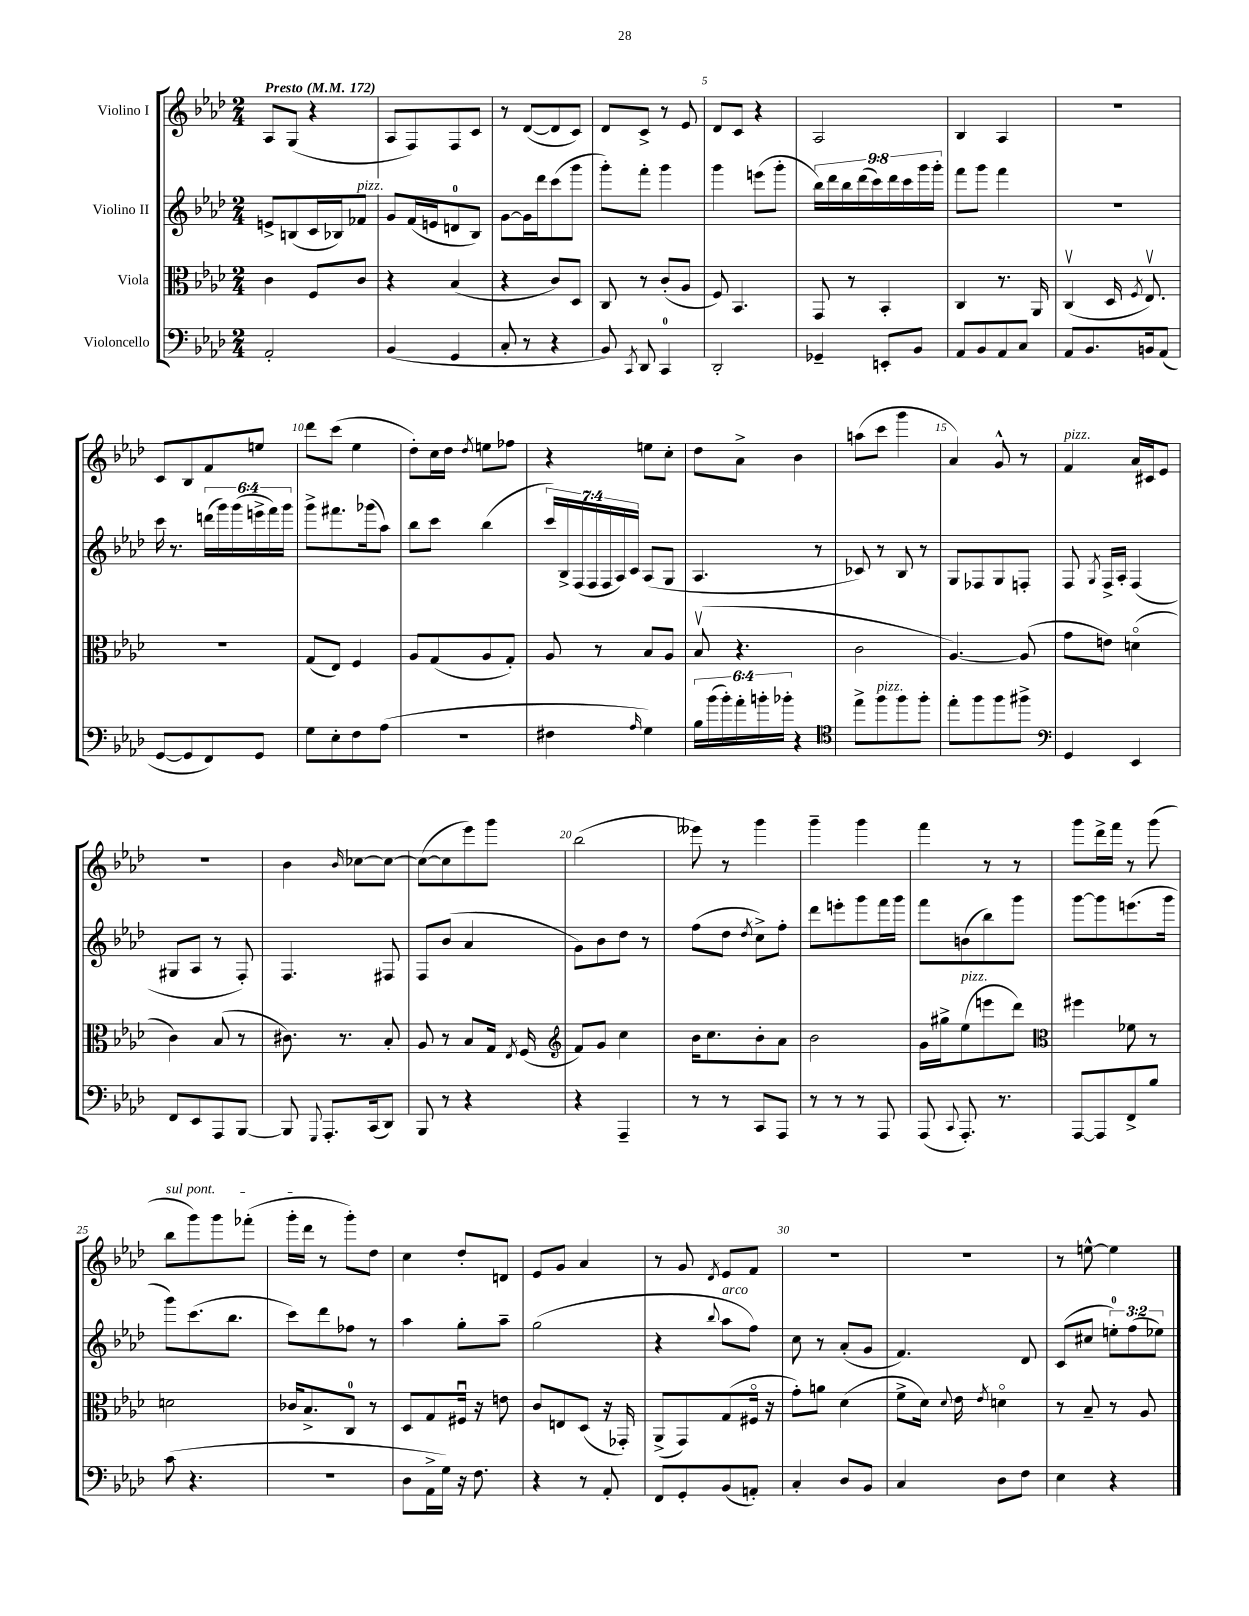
<<
\new StaffGroup <<
\new Staff = "s0" \with { instrumentName = "Violino I" } {
    \clef treble \key aes \major \numericTimeSignature \time 2/4 \tempo "Presto" 4 = 172
    \autoBeamOff aes8[ g8]( r4 |
    aes8[ f8) f8 c'8] |
    r8 des'8[~( des'8 c'8]) |
    des'8[ c'8]-> r8 ees'8 |
    des'8[ c'8] r4 |
    aes2 |
    bes4 aes4 |
    R2 |
    c'8[ bes8 f'8 e''8] |
    des'''8[ c'''8]( ees''4 |
    des''8[-.) c''16 des''16] \acciaccatura { des''8 } e''8[ fes''8] |
    r4 e''8[ c''8]-. |
    des''8[ aes'8]-> bes'4 |
    a''8[( c'''8] g'''4 |
    aes'4) g'8-^ r8 |
    f'4^\markup { \italic "pizz." } aes'16[ cis'16 ees'8] |
    r2 |
    bes'4 \grace { bes'16 } ces''8[~ ces''8]~ |
    ces''8[~( ces''8 ees'''8) g'''8] |
    bes''2( |
    eeses'''8) r8 g'''4 |
    g'''4-- g'''4 |
    f'''4 r8 r8 |
    g'''8[ des'''16-> f'''16] r8 g'''8( |
    \once \override TextSpanner.bound-details.left.text = \markup { \italic "sul pont." } bes''8[\startTextSpan g'''8) g'''8 fes'''8]-.( |
    g'''16[-. des'''16]\stopTextSpan r8 g'''8[-.) des''8] |
    c''4 des''8[-. d'8] |
    ees'8[ g'8] aes'4 |
    r8 g'8 \acciaccatura { des'8 } ees'8[ f'8] |
    r2 |
    r2 |
    r8 e''8~-^ e''4 \bar "|." |
}
\new Staff = "s1" \with { instrumentName = "Violino II" } {
    \clef treble \key aes \major \numericTimeSignature \time 2/4 \override Staff.TupletNumber.text = #tuplet-number::calc-fraction-text
    \autoBeamOff e'8[-> b8( c'16 bes16) fes'8]^\markup { \italic "pizz." } |
    g'8[ f'16( e'16 d'8-0 bes8]) |
    g'8[~ g'16 des'''16 c'''8( g'''8] |
    g'''8[-.) f'''8]-. g'''4 |
    g'''4 e'''8[( g'''8]-. |
    \tuplet 9/8 { bes''16[) des'''16 bes''16 des'''16( c'''16) des'''16 c'''16 g'''16 g'''16]-. } |
    f'''8[ g'''8] f'''4 |
    r2 |
    c'''16 r8. \tuplet 6/4 { d'''16[( g'''16) g'''16( e'''16-> f'''16) g'''16] } |
    g'''8[-> fis'''8. ges'''16( aes''8]) |
    bes''8[ c'''8] bes''4( |
    \tuplet 7/4 { c'''16[) bes16-> f16( f16 f16 aes16) c'16] } aes8[( g8] |
    aes4. r8 |
    ces'8) r8 bes8 r8 |
    g8[ fes8 g8 f8]-. |
    f8 \acciaccatura { g8 } f16[-> aes16]-. f4( |
    gis8[ aes8] r8 f8-.) |
    f4. fis8 |
    f8[ bes'8]( aes'4 |
    g'8[) bes'8 des''8] r8 |
    f''8[( des''8] \acciaccatura { des''8 } c''8[->) f''8]-. |
    des'''8[ e'''8-. g'''8 f'''16 g'''16] |
    f'''8[ b'8( bes''8) g'''8] |
    g'''8[~ g'''8 e'''8.( g'''16] |
    g'''8[) c'''8.( bes''8.] |
    c'''8[) des'''8 fes''8] r8 |
    aes''4 g''8[-. aes''8]-- |
    g''2( |
    r4 \appoggiatura { bes''8 } aes''8[^\markup { \italic "arco" } f''8]) |
    c''8 r8 aes'8[-.( g'8] |
    f'4.) des'8 |
    c'8[( cis''8] \tuplet 3/2 { e''8[-0-.) f''8( ees''8]) } \bar "|." |
}
\new Staff = "s2" \with { instrumentName = "Viola" } {
    \clef alto \key aes \major \numericTimeSignature \time 2/4
    \autoBeamOff c'4 f8[ c'8] |
    r4 bes4( |
    r4 c'8[) des8] |
    c8 r8 c'8[-.( aes8] |
    f8) bes,4. |
    g,8 r8 bes,4-. |
    c4 r8. aes,16 |
    c4\upbow( des16 \acciaccatura { f8 } ees8.\upbow) |
    R2 |
    g8[( ees8]) f4 |
    aes8[ g8( aes8 g8]-.) |
    aes8 r8 bes8[ aes8] |
    bes8\upbow( r4. |
    c'2 |
    aes4.~) aes8( |
    g'8[ e'8]) d'4\flageolet( |
    c'4) bes8( r8 |
    cis'8.) r8. bes8-. |
    aes8 r8 bes8[ g16] \acciaccatura { ees8 } f16( |
    \clef treble f'8[) g'8] c''4 |
    bes'16[ c''8. bes'8-. aes'8] |
    bes'2 |
    g'16[ gis''16-> ees''8^\markup { \italic "pizz." }( e'''8 des'''8]) |
    \clef alto fis''4 fes'8 r8 |
    d'2 |
    ces'16[ bes8.-> c8]-0 r8 |
    des8[ g8 fis16]\downbow r16 e'8 |
    c'8[ e8 des8]( r16 ges,16-.) |
    aes,8[->( g,8) g8( fis16]\flageolet r16 |
    g'8[-.) a'8] des'4( |
    f'8[-> des'16]) \appoggiatura { des'8 } ees'16 \acciaccatura { ees'8 } d'4\flageolet |
    r8 bes8-- r8 aes8 \bar "|." |
}
\new Staff = "s3" \with { instrumentName = "Violoncello" } {
    \clef bass \key aes \major \numericTimeSignature \time 2/4 \override Staff.TupletNumber.text = #tuplet-number::calc-fraction-text
    \autoBeamOff aes,2-. |
    bes,4( g,4 |
    c8-. r8 r4 |
    bes,8) \acciaccatura { c,8 } des,8 c,4-0 |
    des,2-. |
    ges,4-- e,8[-. bes,8] |
    aes,8[ bes,8 aes,8 c8] |
    aes,8[ bes,8. b,16 aes,8]( |
    g,8[~ g,8 f,8) g,8] |
    g8[ ees8-. f8 aes8]( |
    R2 |
    fis4 \grace { aes16 } g4) |
    \tuplet 6/4 { bes16[ bes'16( bes'16-.) aes'16-. b'16-. bes'16]-. } r4 |
    \clef tenor ees''8[-> f''8^\markup { \italic "pizz." } f''8 f''8]-. |
    ees''8[-. f''8 f''8 fis''8]-> |
    \clef bass g,4 ees,4 |
    f,8[ ees,8 aes,,8 bes,,8]~ |
    bes,,8 \appoggiatura { g,,8 } aes,,8.[-. c,16( des,8]) |
    bes,,8 r8 r4 |
    r4 aes,,4-- |
    r8 r8 c,8[ aes,,8] |
    r8 r8 r8 aes,,8 |
    aes,,8( \appoggiatura { c,8 } aes,,8.-.) r8. |
    aes,,8[~ aes,,8 f,8-> bes8] |
    c'8( r4. |
    R2 |
    des8[ aes,16-> g16]) r16 f8. |
    r4 r8 aes,8-. |
    f,8[ g,8-. bes,8( a,8]-.) |
    c4-. des8[ bes,8] |
    c4 des8[ f8] |
    ees4 r4 \bar "|." |
}
>>
>>
\layout { \context { \Score \override BarNumber.break-visibility = ##(#f #t #t) barNumberVisibility = #(every-nth-bar-number-visible 5) } }
